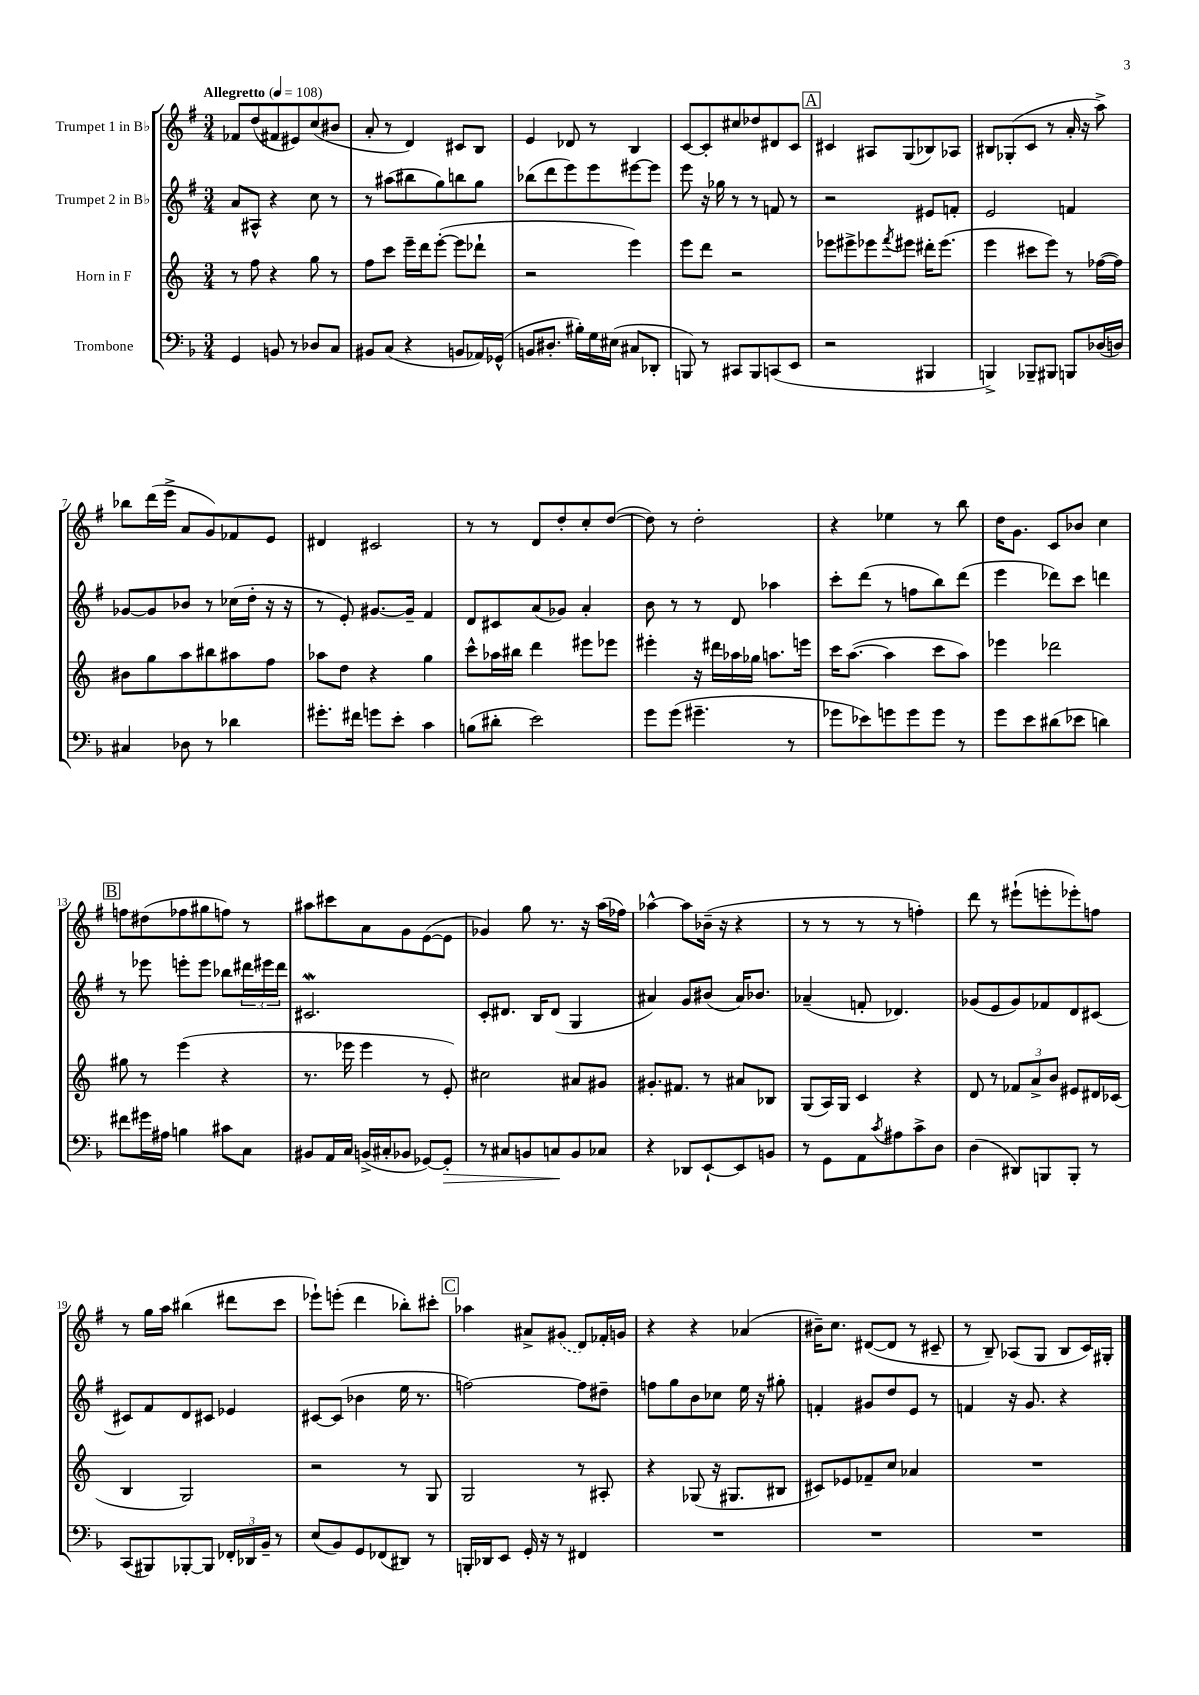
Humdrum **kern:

**kern	**dynam	**kern	**kern	**kern
*part4	*part4	*part3	*part2	*part1
*staff4	*staff4	*staff3	*staff2	*staff1
*I"Trombone	*	*I"Horn in F	*I"Trumpet 2 in B♭	*I"Trumpet 1 in B♭
*clefF4	*	*clefG2	*clefG2	*clefG2
*k[b-]	*	*k[]	*k[f#]	*k[f#]
*M3/4	*	*M3/4	*M3/4	*M3/4
*MM108	*	*MM108	*MM108	*MM108
=1	=1	=1	=1	=1
!	!	!	!	!LO:TX:a:B:t=Allegretto
4GG/	.	8r	8a/L	8f-X/L
.	.	8ff\	8A#X^^/J	(8dd/
8BBn/	.	4r	4r	8f#X/
8r	.	.	.	8e#X/)
8D-X/L	.	8gg\	8cc\	(8cc/
8C/J	.	8r	8r	8b#X/J
=2	=2	=2	=2	=2
8BB#X/L	.	8ff\L	8r	8a'/
(8C/J	.	8ccc\J	(8aa#X\L	8r
4r	.	16eee~\LL	8bb#X\	4d/)
.	.	16ddd\J	.	.
.	.	([8eee'\J	8gg\)	.
8BBn/L	.	8eee\L]	8bbn\	8c#X/L
16AA-X/L)	.	8ddd-X`\J	8gg\J	8B/J
(16GG-X^^/JJ	.	.	.	.
=3	=3	=3	=3	=3
8BBn/L	.	2r	(8bb-X\L	4e/
8.D#X'/J	.	.	8ddd\	.
.	.	.	8eee\)	8d-X/
16B#X'\LL)	.	.	.	.
16G\	.	.	8eee\	8r
(16E#X\JJ	.	.	.	.
8C#X/L	.	4eee\)	[8eee#X\	4B/
8DD-X'/J	.	.	8eee#\J]	.
=4	=4	=4	=4	=4
8BBBn/)	.	8eee\L	8eee\	[8c/L
8r	.	8ddd\J	16r	8c'/]
.	.	.	16gg-X\	.
8CC#X/L	.	2r	8r	8cc#X/
8BBB/	.	.	8r	8dd-X/
(8CCn/	.	.	8fn/	8d#X/
8EE/J	.	.	8r	8c/J
!!LO:REH:place=s1:t=A
=5	=5	=5	=5	=5
2r	.	8eee-X\L	2r	4c#X/
.	.	8eee#X^\	.	.
.	.	8eee-X\	.	8A#X/L
.	.	8qfff/	.	.
.	.	8eee#X\J	.	(8G/
4BBB#X/	.	16ddd#X'\KL	8e#X/L	8B-X/)
.	.	(8.eee#\J	.	.
.	.	.	8fn'/J	8A-X/J
=6	=6	=6	=6	=6
4BBBn^/)	.	4eee\	2e/	8B#X/L
.	.	.	.	(8G-X'/
8BBB-X~/L	.	8ccc#X\L	.	8c/J
8BBB#X/J	.	8eee\J)	.	8r
8BBBn/L	.	8r	4fn/	16a'/
.	.	.	.	16r
(16D-X/L	.	([16ff-X\LL	.	8aa^\)
16Dn/JJ)	.	16ff-\JJ])	.	.
!!LO:LB:g=z
=7	=7	=7	=7	=7
4C#X/	.	8b#X\L	[8g-X/L	8bb-X\L
.	.	8gg\	8g-/]	(16ddd\L
.	.	.	.	16eee^\JJ
8D-X\	.	8aa\	8b-X/J	8a/L
8r	.	8bb#X\	8r	8g/)
4d-X\	.	8aa#X\	(16cc-X\LL	8f-X/
.	.	.	16dd'\JJ	.
.	.	8ff\J	16r	8e/J
.	.	.	16r	.
=8	=8	=8	=8	=8
8.g#X'\L	.	8aa-X\L	8r	4d#X/
.	.	8dd\J	8e'/)	.
16f#X\Jk	.	.	.	.
8gn\L	.	4r	[8.g#X/L	2c#X/
8e'\J	.	.	.	.
.	.	.	16g#~/Jk]	.
4c\	.	4gg\	4f#/	.
=9	=9	=9	=9	=9
(8Bn\L	.	8ccc^^\L	8d/L	8r
8d#X'\J	.	16aa-X\L	8c#X/	8r
.	.	16bb#X\JJ	.	.
2e\)	.	4ddd\	(8a/	8d/L
.	.	.	8g-X/J)	8dd'/
.	.	8eee#X\L	4a'/	8cc'/
.	.	8eee-X\J	.	([8dd/J
=10	=10	=10	=10	=10
8g\L	.	4eee#X'\	8b\	8dd\])
(8g\J	.	.	8r	8r
4.g#X~\	.	16r	8r	2dd'\
.	.	16ddd#X\LL	.	.
.	.	16aa-X\	8d/	.
.	.	16gg-X\JJ	.	.
.	.	8.aan\L	4aa-X\	.
8r	.	.	.	.
.	.	16eeen\Jk	.	.
=11	=11	=11	=11	=11
8g-X\L	.	16ccc\KL	8ccc'\L	4r
.	.	([8.aa\J	.	.
8e-X\)	.	.	(8ddd\J	.
8gn\	.	4aa\]	8r	4ee-X\
8g\	.	.	8ffn\L	.
8g\J	.	8ccc\L	8bb\)	8r
8r	.	8aa\J)	(8ddd\J	8bb\
=12	=12	=12	=12	=12
8g\L	.	4eee-X\	4eee\	16dd\KL
.	.	.	.	8.g\J
8e\	.	.	.	.
(8d#X\	.	2ddd-X\	8ddd-X\L)	8c/L
8e-X\J	.	.	8ccc\J	8b-X/J
4dn\)	.	.	4dddn\	4cc\
!!LO:LB:g=z
!!LO:REH:place=s1:t=B
=13	=13	=13	=13	=13
8f#X\L	.	8gg#X\	8r	8ffn\L
16g#X\L	.	8r	8eee-X\	(8dd#X\
16A#X\JJ	.	.	.	.
4Bn\	.	(4eee\	8eeen'\L	8ff-X\
.	.	.	8eee\J	8gg#X\
8c#X\L	.	4r	8bb-X\L	8ffn\J)
8C\J	.	.	24ddd#X\L	8r
.	.	.	24eee#X\	.
.	.	.	24ddd#\JJ	.
=14	=14	=14	=14	=14
8BB#X/L	.	8.r	2.c#XW/	8aa#X\L
16AA/L	.	.	.	8ccc#X\
16C/JJ	.	16eee-X\	.	.
(16BBn^/LL	.	4eee-\	.	8a\
16C#X'/J	.	.	.	.
8BB-X/J	.	.	.	8g\
[8GG-X/L)	.	8r	.	([8e\
!	!LO:HP:b	!	!	!
8GG-'/J]	>	8e'/)	.	8e\J]
=15	=15	=15	=15	=15
8r	.	2cc#X\	8c'/L	4g-X/)
8C#X/L	.	.	8.d#X/J	.
8BBn/	.	.	.	8gg\
.	.	.	16B/KL	.
8Cn/	.	.	(8d#/J	8.r
8BB/	]	8a#X/L	4G/	.
.	.	.	.	16r
8C-X/J	.	8g#X/J	.	(16aa\LL
.	.	.	.	16ff-X\JJ)
=16	=16	=16	=16	=16
4r	.	8.g#X'/L	4a#X/)	[4aa-X^^\
.	.	8.f#X/J	.	.
8DD-X/L	.	.	8g/L	8aa-\L]
[8EE`/	.	8r	(8b#X/J	(16b-X~\Jk
.	.	.	.	16r
8EE/]	.	8a#X/L	16a#/KL)	4r
.	.	.	8.b-X/J	.
8BBn/J	.	8B-X/J	.	.
=17	=17	=17	=17	=17
8r	.	(8G/L	(4a-X~/	8r
8GG\L	.	16A/L)	.	8r
.	.	16G/JJ	.	.
8AA\	.	4c/	8fn'/	8r
8qc/	.	.	.	.
8A#X\	.	.	4.d-X/)	8r
8c^\	.	4r	.	4ffn'\)
8D\J	.	.	.	.
=18	=18	=18	=18	=18
(4D\	.	8d/	(8g-X/L	8ddd\
.	.	8r	8e/	8r
8DD#X/L)	.	12f-X/L	8g-/)	(8eee#X`\L
.	.	12a^/	.	.
8BBBn/	.	.	8f-X/	8eeen'\
.	.	12b/J	.	.
8BBB'/J	.	8e#X/L	8d/	8eee-X'\)
8r	.	16d#X/L	[8c#X/J	8ffn\J
.	.	(16c-X/JJ	.	.
!!LO:LB:g=z
=19	=19	=19	=19	=19
(8CC/L	.	4B/	8c#X/L]	8r
8BBB#X/)	.	.	8f#/	16gg\LL
.	.	.	.	16aa\JJ
[8BBB-X'/	.	2G/)	8d/	(4bb#X\
8BBB-/J]	.	.	8c#X/J	.
24FF-X'/LL	.	.	4e-X/	8ddd#X\L
24DD-X/	.	.	.	.
24BB-~/JJ	.	.	.	.
8r	.	.	.	8ccc\J
=20	=20	=20	=20	=20
(8E/L	.	2r	[8c#X/L	8eee-X`\L)
8BB-/)	.	.	(8c#/J]	(8eeen'\J
8GG/	.	.	4b-X\	4ddd\
(8FF-X/	.	.	.	.
8DD#X/J)	.	8r	16ee\	8bb-X'\L)
.	.	.	8.r	.
8r	.	8G/	.	8ccc#X'\J
!!LO:REH:place=s1:t=C
=21	=21	=21	=21	=21
16BBBn'/LL	.	2G/	[2ffn\)	4aa-X\
16DD-X/J	.	.	.	.
8EE/J	.	.	.	.
16GG'/	.	.	.	8a#X^/L
16r	.	.	.	.
8r	.	.	.	(8g#X/J
4FF#X/	.	8r	8ff\L]	8d/L)
.	.	8A#X'/	8dd#X~\J	16f-X'/L
.	.	.	.	16gn/JJ
=22	=22	=22	=22	=22
2.r	.	4r	8ffn\L	4r
.	.	.	8gg\	.
.	.	(8G-X/	8b\	4r
.	.	16r	8cc-X\J	.
.	.	8.G#X/L	.	.
.	.	.	16ee\	(4a-X/
.	.	.	16r	.
.	.	8B#X/J	8gg#X'\	.
=23	=23	=23	=23	=23
2.r	.	8c#X/L)	4fn'/	16b#X~\KL)
.	.	.	.	8.cc\J
.	.	8e-X/	.	.
.	.	8f-X~/	8g#X/L	([8d#X/L
.	.	8cc/J	8dd/	8d#/J]
.	.	4a-X/	8e/J	8r
.	.	.	8r	8c#X~/
=24	=24	=24	=24	=24
2.r	.	2.r	4fn/	8r
.	.	.	.	8B~/)
.	.	.	16r	(8A-X/L
.	.	.	8.g/	.
.	.	.	.	8G/J
.	.	.	4r	8B/L
.	.	.	.	16c/L)
.	.	.	.	16G#X'/JJ
==	==	==	==	==
*-	*-	*-	*-	*-
